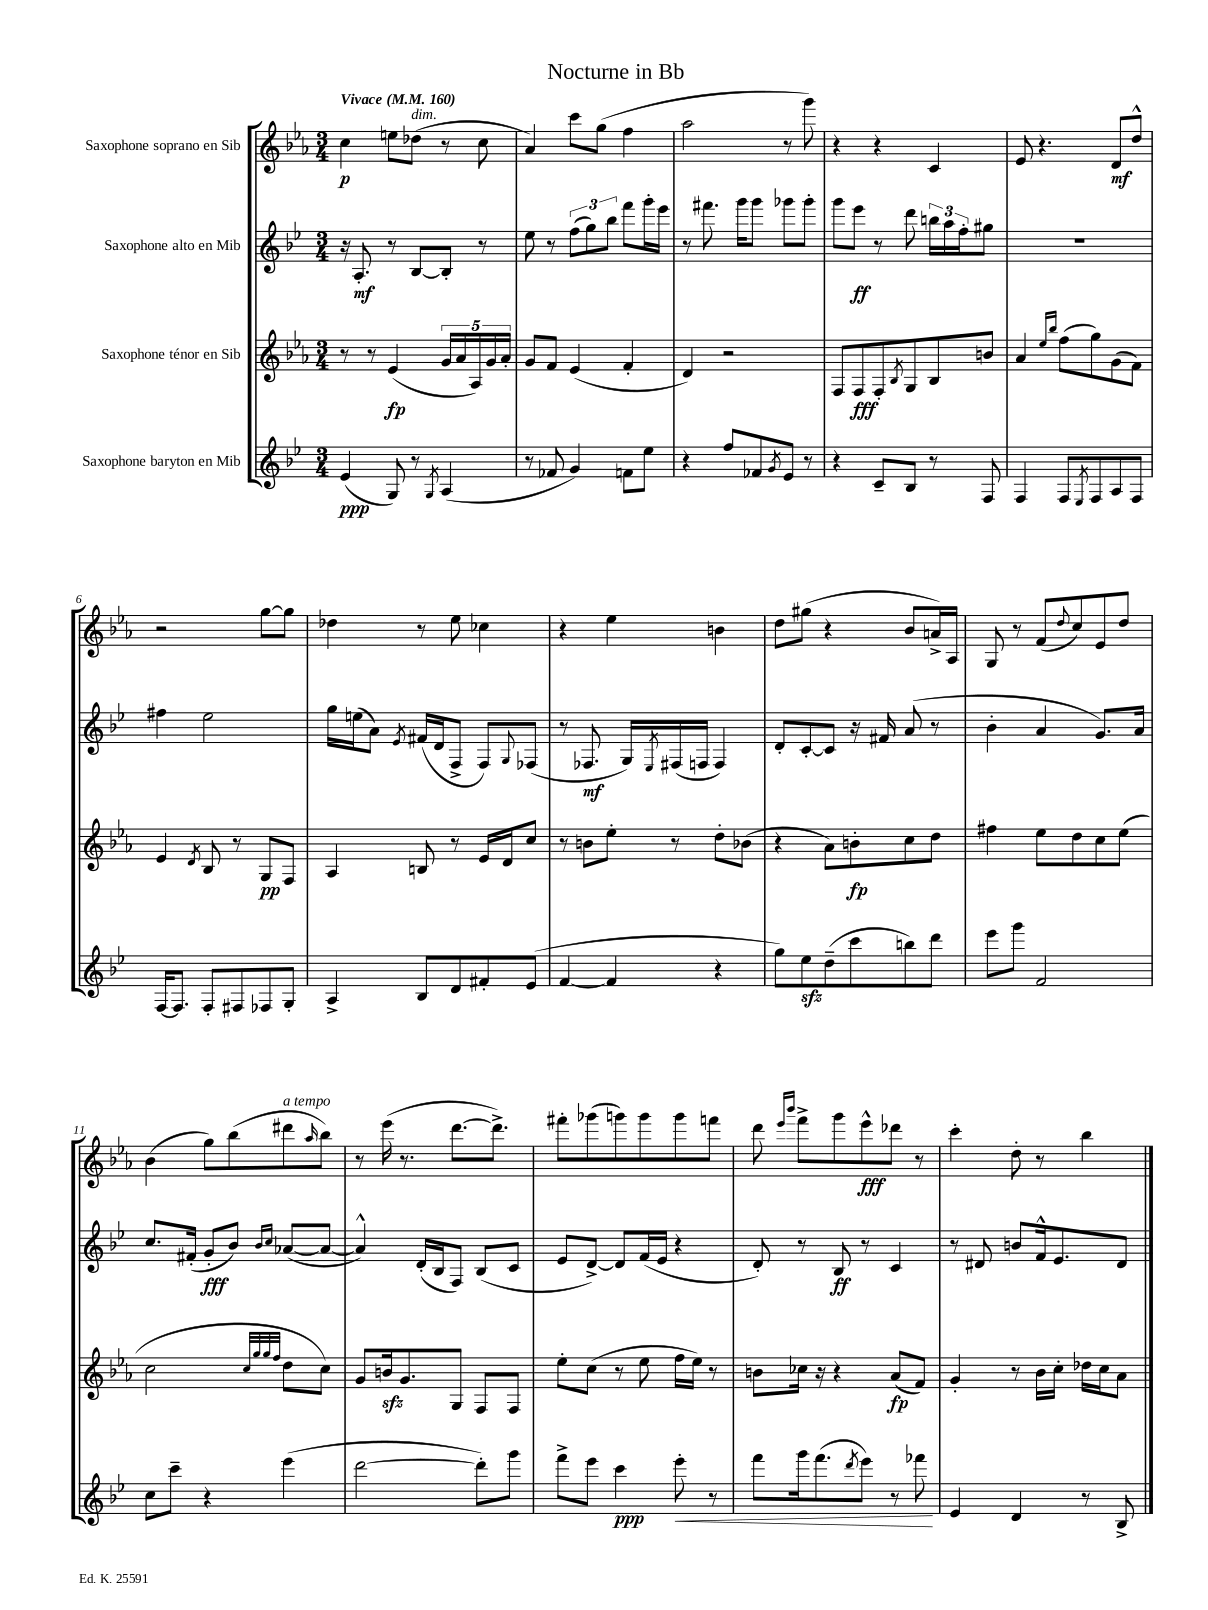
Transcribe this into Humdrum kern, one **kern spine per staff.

**kern	**kern	**kern	**kern
*staff4	*staff3	*staff2	*staff1
*clefG2	*clefG2	*clefG2	*clefG2
*k[b-e-]	*k[b-e-a-]	*k[b-e-]	*k[b-e-a-]
*M3/4	*M3/4	*M3/4	*M3/4
*MM160	*MM160	*MM160	*MM160
(4e-	8r	16r	4cc
.	.	8.A'	.
.	8r	.	.
8G)	(4e-	8r	8ee
8r	.	[8B-	(8dd-
8qG	.	.	.
(4A	20g	8B-']	8r
.	20a-	.	.
.	20A-)	.	.
.	.	8r	8cc
.	20g	.	.
.	20a-'	.	.
=	=	=	=
8r	8g	8ee-	4a-)
8f-	8f	8r	.
4g)	(4e-	(12ff	8ccc
.	.	12gg)	.
.	.	.	(8gg
.	.	12bb-	.
8f	4f'	8fff	4ff
8ee-	.	16ggg'	.
.	.	16eee-	.
=	=	=	=
4r	4d)	8r	2aa-
.	.	8.fff#	.
8ff	2r	.	.
.	.	16ggg	.
8f-	.	8ggg	.
8qg	.	.	.
8e-	.	8ggg-	8r
8r	.	8ggg-'	8ggg)
=	=	=	=
4r	8F	8ggg	4r
.	8F	8eee-	.
8c~	8F'	8r	4r
.	8qB-	.	.
8B-	8G	8ddd	.
8r	8B-	24bb	4c
.	.	24aa	.
.	.	24ff'	.
8F	8b	8gg#	.
=	=	=	=
4F	4a-	2.r	8e-
.	.	.	4.r
.	16qqee-	.	.
.	16qqbb-	.	.
8F	(8ff	.	.
8qE-	.	.	.
8F	8gg)	.	.
8A	(8g	.	8d
8F	8f)	.	8dd^^
=	=	=	=
[16F	4e-	4ff#	2r
8.F]	.	.	.
.	8qd	.	.
8F'	8B-	2ee-	.
8F#	8r	.	.
8F-	8G	.	[8gg
8G'	8F	.	8gg]
=	=	=	=
4A^	4A-	16gg	4dd-
.	.	(16ee	.
.	.	8a)	.
.	.	8qe-	.
8B-	8B	(16f#	8r
.	.	16d	.
8d	8r	8F^	8ee-
8f#'	16e-	8F)	4cc-
.	16d	.	.
.	.	8qqG	.
(8e-	8cc	(8F-	.
=	=	=	=
[4f	8r	8r	4r
.	8b	8.F-	.
4f]	8ee-'	.	4ee-
.	.	16G)	.
.	.	8qE-	.
.	8r	(16F#	.
.	.	16F	.
4r	8dd'	4F)	4b
.	(8b-	.	.
=	=	=	=
8gg)	4r	8d'	8dd
8ee-	.	[8c'	(8gg#
(8dd~	8a-)	8c]	4r
8ccc	8b'	16r	.
.	.	16f#	.
8bb)	8cc	(8a	8b-
8ddd	8dd	8r	16a^)
.	.	.	16A-
=	=	=	=
8eee-	4ff#	4b-'	8G
8ggg	.	.	8r
2f	8ee-	4a	(8f
.	.	.	8qqdd
.	8dd	.	8cc)
.	8cc	8.g)	8e-
.	(8ee-	.	8dd
.	.	16a	.
=	=	=	=
8cc	2cc	8.cc	(4b-
8ccc~	.	.	.
.	.	(16f#'	.
4r	.	8g'	8gg)
.	.	8b-)	(8bb-
.	32qqcc	.	.
.	32qqgg	.	.
.	32qqgg	16qqb-	.
.	32qqff	16qqcc	.
(4eee-	8dd	([8a-	8ddd#
.	.	.	16qqaa-
.	8cc)	8a-_	8bb-)
=	=	=	=
[2ddd	8g	4a-^^])	8r
.	16b	.	(16eee-
.	8.g	.	8.r
.	.	(16d'	.
.	.	16B-	.
.	8G	8F)	[8.ddd
8ddd'])	8F	(8B-	.
.	.	.	8.ddd^])
8ggg	8F	8c	.
=	=	=	=
8fff^	8ee-'	8e-	8fff#'
8eee-	(8cc	[8d^)	(8ggg-
4ccc	8r	8d]	8ggg)
.	8ee-	(16f	8ggg
.	.	16e-	.
8eee-'	16ff	4r	8ggg
.	16ee-)	.	.
8r	8r	.	8fff
=	=	=	=
8fff	8b	8d')	8ddd
.	.	.	16qqeee-
.	.	.	16qqbbb-
16ggg	16cc-	8r	8fff^
(8.fff	16r	.	.
.	4r	8B-	8ggg
8qddd	.	.	.
8eee-)	.	8r	8eee-^^
8r	(8a-	4c	8ddd-
8fff-	8f)	.	8r
=	=	=	=
4e-	4g'	8r	4ccc'
.	.	8d#	.
4d	8r	8b	8dd'
.	16b-	16f^^	8r
.	16cc'	8.e-	.
8r	16dd-	.	4bb-
.	16cc	.	.
8B-^	8a-	8d#	.
==	==	==	==
*-	*-	*-	*-
